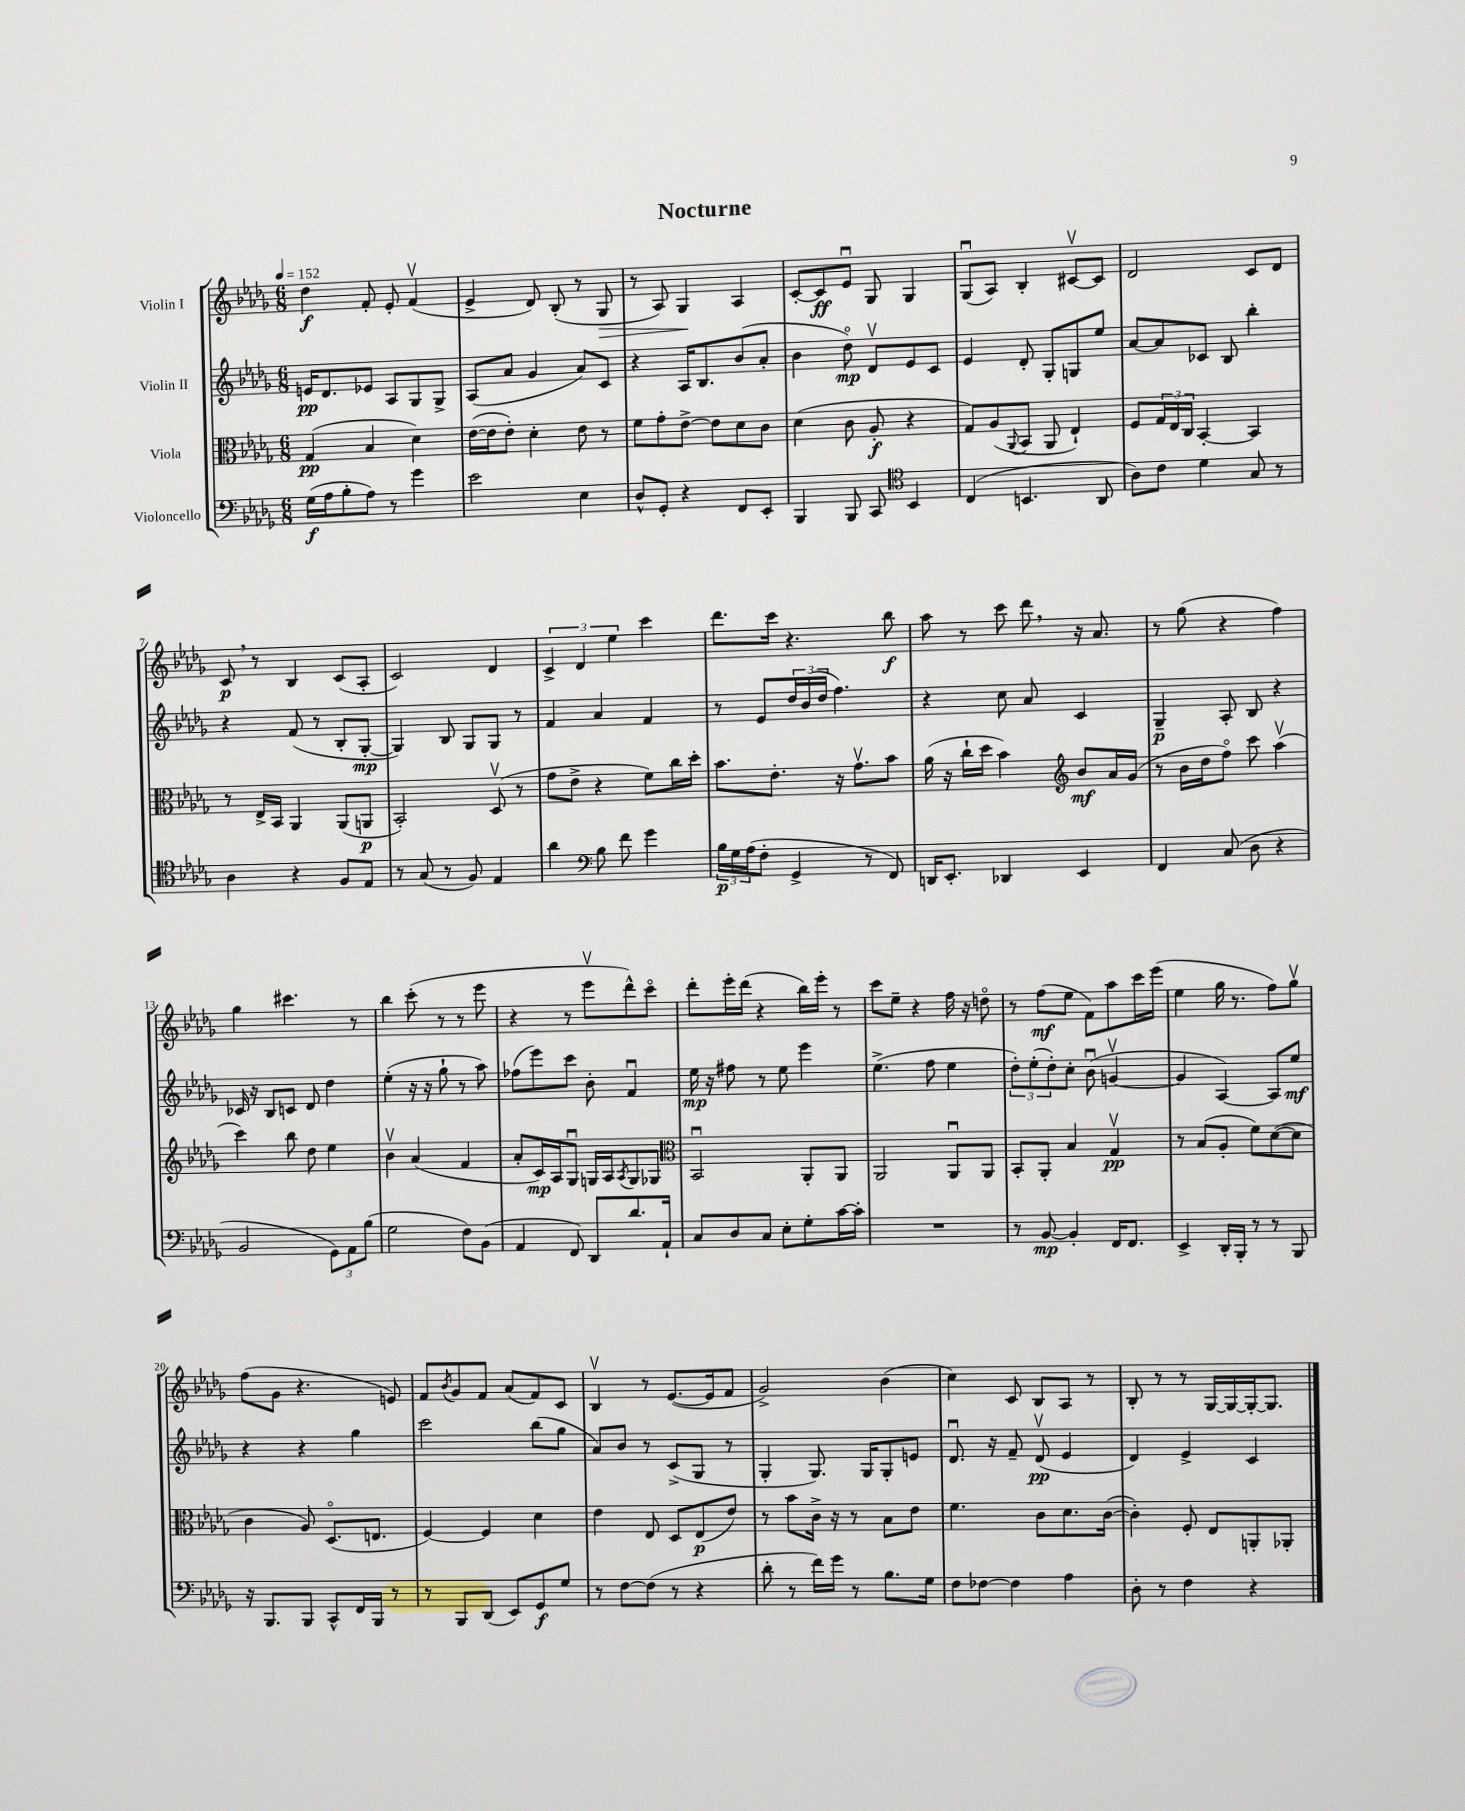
\header { title = "Nocturne" }
<<
\new StaffGroup <<
\new Staff = "s0" \with { instrumentName = "Violin I" } {
    \clef treble \key des \major \numericTimeSignature \time 6/8 \tempo 4 = 152
    des''4\f f'8-. ees'8-. f'4\upbow( |
    ees'4-> des'8) bes8-.( r8 ges8\> |
    r8 aes8) ges4\! aes4 |
    c'8~-. c'8\ff ees'8\downbow ges8 ges4 |
    ges8\downbow( aes8) bes4-. cis'8~\upbow cis'8 |
    des'2 c'8 des'8 |
    c'8\p \breathe r8 bes4 c'8( aes8-. |
    c'2) des'4 |
    \tuplet 3/2 { c'4-> des'4 ees''4 } c'''4 |
    des'''8. c'''16 r4. bes''8\f |
    aes''8 r8 c'''8 des'''8 \breathe r16 aes'8. |
    r8 ges''8( r4 f''4) |
    ges''4 cis'''4. r8 |
    bes''4 c'''8-.( r8 r8 ees'''8 |
    r4 r8 ees'''8\upbow des'''8-^) c'''8\flageolet |
    des'''8-. ees'''16-. des'''16( r4 bes''16) ees'''16-. r8 |
    c'''8 ees''8-- r4 f''16 r16 d''8\flageolet |
    r8 f''8\mf( ees''8 f'8) aes''8 c'''16 ees'''16( |
    ees''4 ges''16 r8. f''8) ges''8\upbow |
    f''8( ges'8 r4. e'8) |
    f'8 \acciaccatura { bes'8 } ges'8 f'8 aes'8( f'8) c'8 |
    bes4\upbow r8 ees'8.~( ees'16 f'8 |
    ges'2->) bes'4( |
    c''4) c'8 bes8 aes8 r8 |
    bes8-. r8 r8 ges16~ ges16~ ges16~-. ges8. \bar "|." |
}
\new Staff = "s1" \with { instrumentName = "Violin II" } {
    \clef treble \key des \major \numericTimeSignature \time 6/8
    e'16\pp des'8. ees'8 aes8 ges8 ges8-> |
    aes8( aes'8 ges'4 aes'8) c'8 |
    r4 aes16 bes8. bes'8( aes'8-. |
    bes'4 des''8\flageolet\mp) des'8\upbow ees'8 c'8 |
    ees'4 des'8-. ges8-. g8 ees''8 |
    aes'8~ aes'8 ces'8 bes8 bes''4-. |
    r4 f'8( r8 bes8-. ges8~-.\mp |
    ges4) bes8 ges8 ges8 r8 |
    f'4 aes'4 f'4 |
    r8 ees'8 \tuplet 3/2 { des''16 bes'16( des''16 } f''4.) |
    r4 c''8 aes'8 c'4 |
    ges4--\p aes8-. bes8 r4 |
    ces'16 r16 bes8 c'8 des'8 des''4 |
    ees''4-.( r16 r16 ges''8-! r8 aes''8) |
    fes''8( ees'''8) c'''8 bes'8-. f'4\downbow |
    ees''16\mp r16 fis''8 r8 ees''8 ees'''4 |
    ees''4.->( f''8 ees''4 |
    \tuplet 3/2 { des''8-.) ees''8-.( des''8-.) } c''8-. bes'8\downbow( g'4~\upbow |
    g'4 aes4~) aes8 ees''8\mf |
    r4 r4 ges''4 |
    c'''2 bes''8( ges''8 |
    aes'8) bes'8 r8 c'8->( ges8 r8 |
    ges4-. ges8.) ges16 ges8-. e'8 |
    des'8.\downbow r16 f'8-- des'8\upbow\pp( ees'4 |
    des'4) ees'4-> c'4 \bar "|." |
}
\new Staff = "s2" \with { instrumentName = "Viola" } {
    \clef alto \key des \major \numericTimeSignature \time 6/8
    ges4\pp( bes4 des'4) |
    ees'16~( ees'16 ees'8-.) des'4-. ees'8 r8 |
    f'8 ges'8-. ees'8~-> ees'8 des'8 c'8 |
    des'4( c'8 aes8-.\f r4 |
    ges8) aes8( \appoggiatura { aes,8 } bes,8 aes,8 ees4-!) |
    f8 \tuplet 3/2 { ges16 ees16 c16 } bes,4~-. bes,4 |
    r8 ees16-> bes,16 aes,4 aes,8( a,8\p |
    bes,2-.) des8\upbow( r8 |
    ges'8 ees'8-> r4 f'8) c''16 des''16-. |
    bes'8. ees'8.-. r16 ges'8.\upbow bes'8 |
    aes'16( r16 c''16-! des''16 bes'4) \clef treble bes'8\mf aes'16 ges'16( |
    r8 bes'16 des''16 f''8\flageolet) c'''8 aes''4\upbow( |
    c'''4) bes''8 des''8 ees''4 |
    bes'4\upbow aes'4( f'4 |
    aes'8-. c'16\mp) aes16 ges8\downbow g16 aes16 \acciaccatura { aes8 } g8 ges8 |
    \clef alto bes,2\downbow aes,8-. aes,8 |
    aes,2 aes,8\downbow aes,8 |
    bes,8-. aes,8-. bes4 ges4\upbow\pp |
    r8 bes8( aes8-. f'8) des'8~( des'8 |
    c'4 aes8) des8.\flageolet( e8. |
    f4~) f4 des'4 |
    ees'4 ees8 des8 ees8\p( ees'8) |
    r8 bes'8 c'16-> r16 r8 bes8 ees'8 |
    f'4. c'8 des'8. c'16~( |
    c'4-.) f8-. ees8 a,8-. aes,8-. \bar "|." |
}
\new Staff = "s3" \with { instrumentName = "Violoncello" } {
    \clef bass \key des \major \numericTimeSignature \time 6/8
    ges16\f( aes16 bes8-. aes8) r8 ges'4 |
    ees'2 ees4 |
    des8-^ ges,8-. r4 f,8 ees,8-. |
    bes,,4 bes,,8 c,8 \clef tenor bes,4 |
    c4( b,4. aes,8 |
    aes8) c'8 des'4 ges8 r8 |
    aes4 r4 f8 ees8 |
    r8 ges8( r8 f8) ees4 |
    aes'4 \clef bass bes8 f'8 ges'4 |
    \tuplet 3/2 { bes16\p ges16 aes16( } f8-. ges,4-> r8 f,8) |
    d,16 ees,8.-. des,4 ees,4 |
    f,4 c8( des8 r4 |
    bes,2 \tuplet 3/2 { ges,8) aes,8 bes8( } |
    ges2 f8) bes,8( |
    aes,4 f,8) des,8 des'8. aes,16-! |
    c8 des8 c8 ees8-. ges8-. c'16~ c'16-. |
    R2. |
    r8 bes,8~\mp bes,4-. f,16 f,8. |
    ees,4-> des,16-. bes,,16-. r8 r8 bes,,8 |
    r16 bes,,8. bes,,8 c,8-^ f,16 bes,,16 r8 |
    r8 bes,,8 des,8( ees,8) ges,8\f ges8 |
    r8 f8~ f8( r8 r4 |
    des'8-. r8 f'16) ges'16 r8 bes8. ges16 |
    f8 fes8~ fes4 aes4 |
    des8-. r8 f4 r4 \bar "|." |
}
>>
>>
